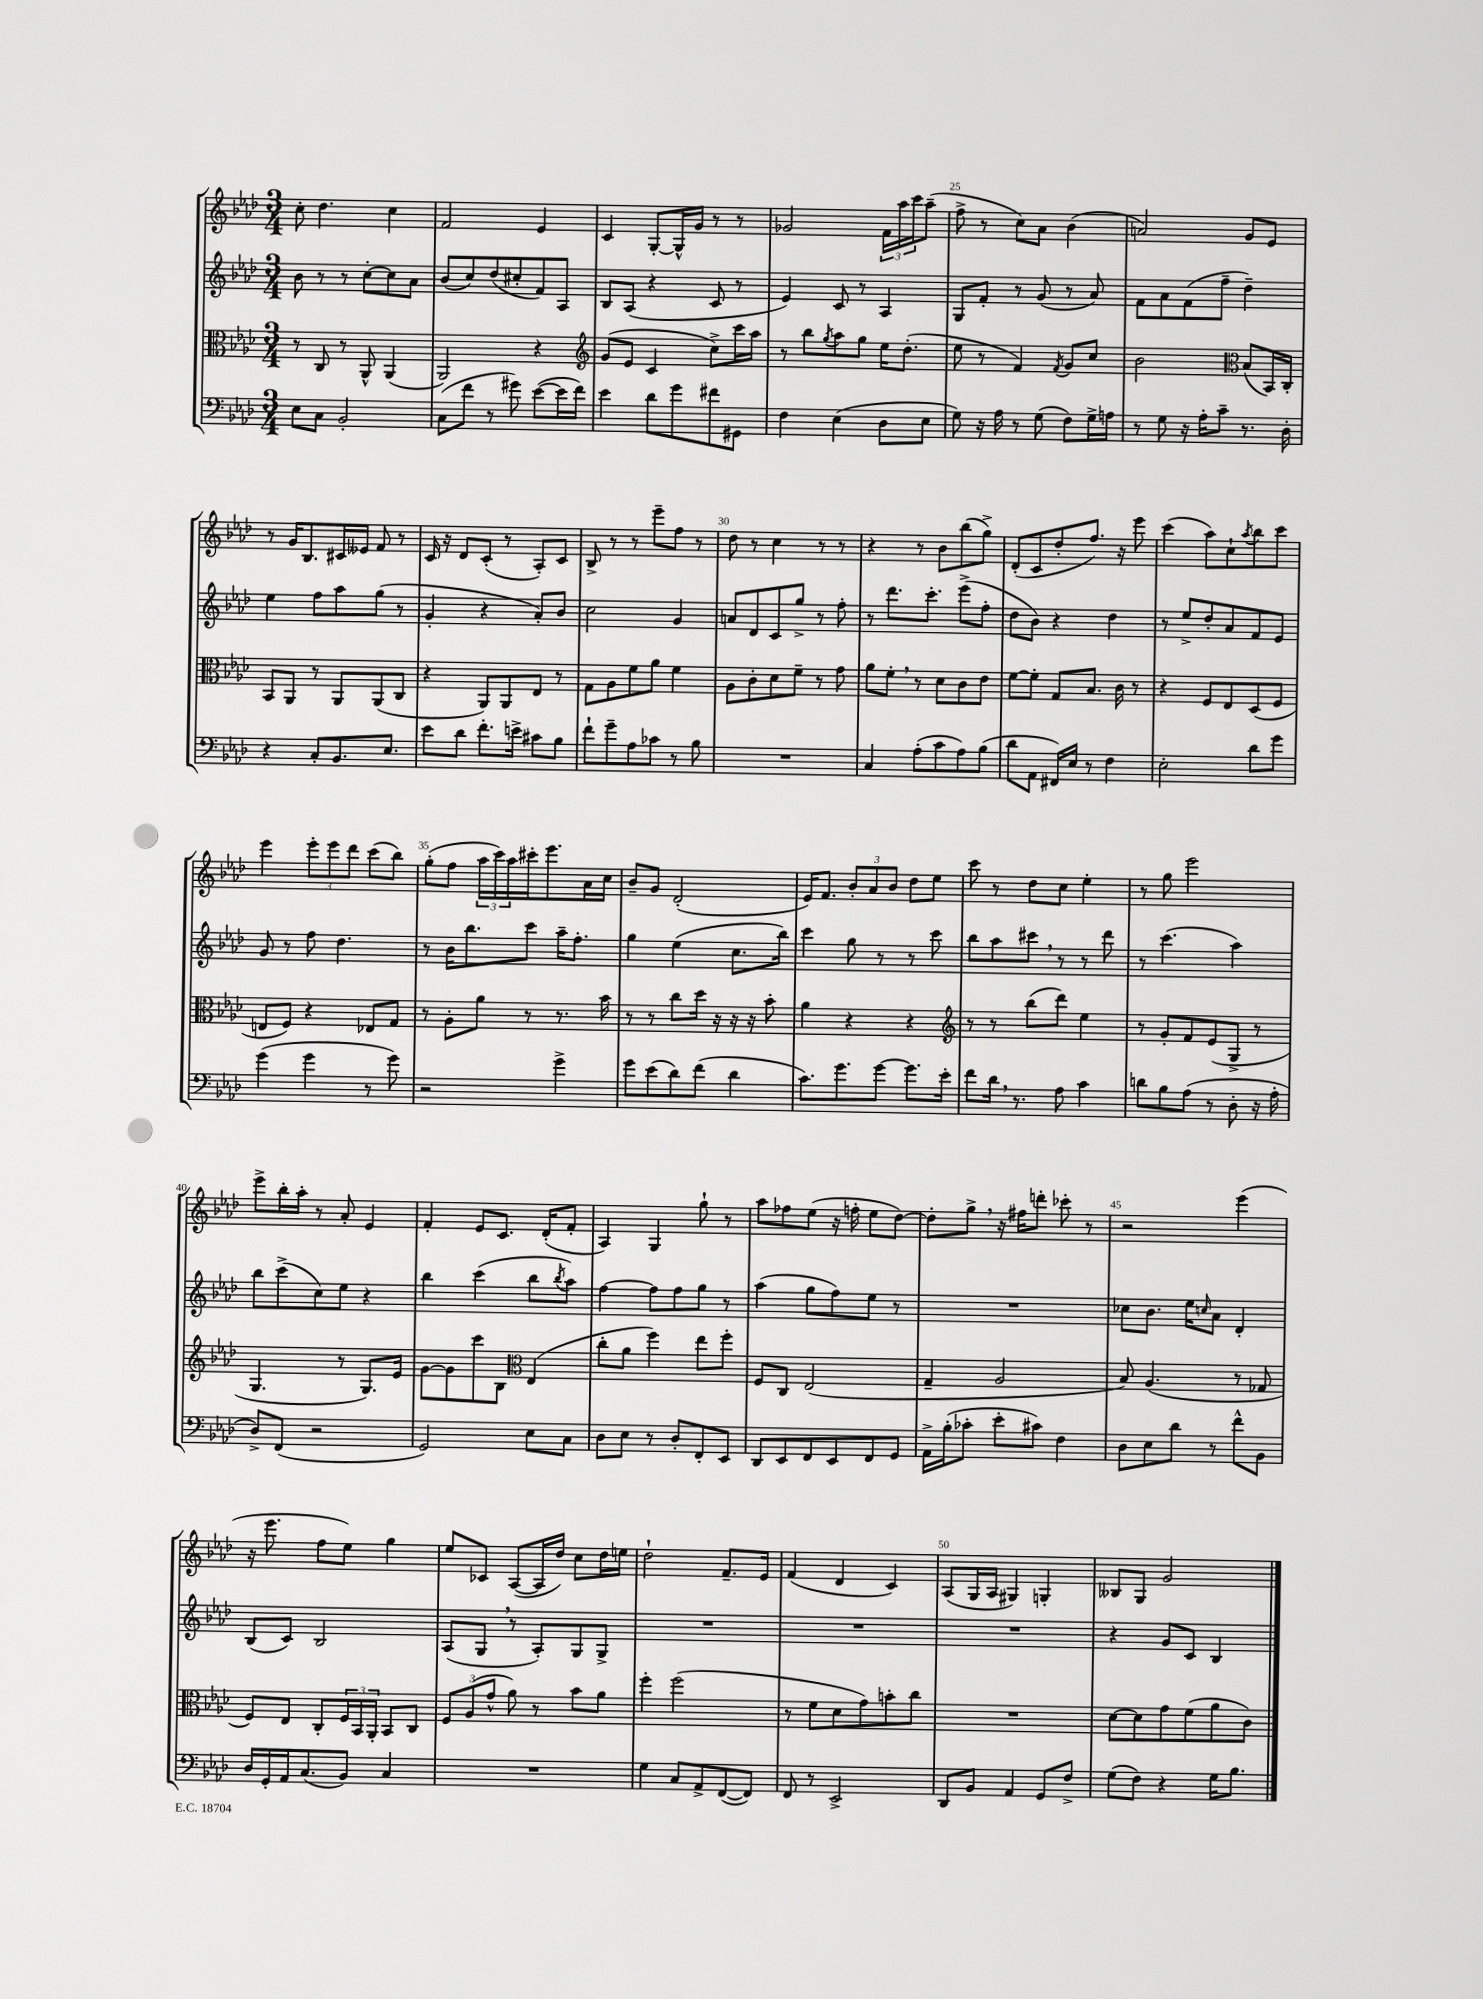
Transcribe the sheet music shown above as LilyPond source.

<<
\new StaffGroup <<
\new Staff = "s0" {
    \clef treble \key aes \major \numericTimeSignature \time 3/4
    c''8-. des''4. c''4 |
    f'2 ees'4 |
    c'4 g8~-. g16-^ g'16 r8 r8 |
    ges'2 \tuplet 3/2 { f'16 aes''16 c'''16 } aes''8--( |
    f''8-> r8 c''8) aes'8 bes'4( |
    a'2) g'8 ees'8 |
    r8 g'16 bes8. cis'16 eeses'16 f'8 r8 |
    c'16 r16 des'8 c'8-.( r8 aes8-.) c'8 |
    bes8-> r8 r8 ees'''8-- f''8 r8 |
    des''8 r8 c''4 r8 r8 |
    r4 r8 bes'8 bes''8( g''8->) |
    des'8-.( c'8 des''8-. f''8.) r16 ees'''8 |
    c'''4( aes''8) c''8-! \acciaccatura { aes''8 } bes''8 c'''8 |
    ees'''4 \tuplet 3/2 { ees'''8-. ees'''8 des'''8 } c'''8( bes''8) |
    g''8-.( f''8 \tuplet 3/2 { aes''16 c'''16) aes''16 } cis'''16-. ees'''8. aes'16 c''16 |
    bes'8-- g'8 des'2-.( |
    ees'16) f'8. \tuplet 3/2 { bes'8-. aes'8 bes'8 } des''8 ees''8 |
    c'''8 r8 des''8 c''8 ees''4-. |
    r8 g''8 ees'''2 |
    ees'''8-> bes''16-. aes''16-. r8 aes'8-. ees'4 |
    f'4-. ees'8 c'8. des'16-.( f'8-. |
    aes4) g4 g''8-! r8 |
    aes''8 fes''8 ees''8( r16 f''16-. ees''8 des''8~) |
    des''8-. g''8-> \breathe r16 fis''16 d'''8-. ces'''8-. r8 |
    r2 ees'''4( |
    r16 ees'''8. f''8 ees''8) g''4 |
    ees''8 ces'8 aes8~( aes16 des''16) c''8 des''16 e''16 |
    des''2-! f'8.-- ees'16 |
    f'4( des'4 c'4) |
    aes8( g16 aes16 gis4) g4-. |
    beses8 g8 g'2 \bar "|." |
}
\new Staff = "s1" {
    \clef treble \key aes \major \numericTimeSignature \time 3/4
    bes'8 r8 r8 c''8~-. c''8 aes'8 |
    bes'8( c''8) des''8( cis''8-. f'8) aes8 |
    bes8 aes8( r4 c'8 r8 |
    ees'4) c'8 r8 aes4 |
    g8 f'8-. r8 g'8( r8 aes'8) |
    f'8 aes'8 f'8( f''8-- des''4--) |
    ees''4 f''8 aes''8 g''8( r8 |
    g'4-. r4 aes'8-.) bes'8 |
    c''2 g'4 |
    a'8 des'8 c'8 g''8-> r8 f''8-. |
    r8 des'''8. c'''8.-. ees'''8->( f''8-. |
    des''8 bes'8) r4 des''4 |
    r8 ees''8-> des''8-. aes'8 f'8 ees'8 |
    g'8 r8 f''8 des''4. |
    r8 bes'16 bes''8. c'''8 aes''16-- f''8.-. |
    g''4 ees''4( c''8. bes''16) |
    c'''4 g''8 r8 r8 c'''8 |
    bes''8 aes''8 cis'''8 \breathe r8 r8 des'''8 |
    r8 c'''4.( aes''4) |
    bes''8 c'''8->( c''8) ees''8 r4 |
    bes''4 c'''4( bes''8 \acciaccatura { bes''8 } aes''8) |
    f''4~ f''8 f''8 g''8 r8 |
    aes''4( g''8 f''8) ees''8 r8 |
    R2. |
    ces''8 bes'8. ees''16 \grace { c''16 } aes'8 des'4-. |
    bes8( c'8) bes2 |
    aes8( g8 \breathe r8 aes8-.) g8 g8-> |
    R2. |
    R2. |
    R2. |
    r4 g'8 c'8 bes4 \bar "|." |
}
\new Staff = "s2" {
    \clef alto \key aes \major \numericTimeSignature \time 3/4
    r8 c8 r8 aes,8-^ aes,4( |
    aes,2) r4 |
    \clef treble g'8( ees'8 c'4 c''8->) c'''16 aes''16 |
    r8 bes''8 \acciaccatura { g''8 } aes''8 g''8 ees''16 des''8.-.( |
    ees''8 r8 f'4) \acciaccatura { f'8 } g'8 c''8 |
    bes'2 \clef alto bes8( bes,16) c16-. |
    bes,8 aes,8 r8 aes,8 aes,8( c8 |
    r4 aes,8) aes,8 ees8 r8 |
    g8 aes8 f'8 aes'8 f'4 |
    aes8 c'8-. des'8 f'8-- r8 g'8 |
    aes'8 f'8-. \breathe r8 des'8 c'8 ees'8 |
    f'8~ f'8-. g8 bes8. c'16 r8 |
    r4 f8 ees8 des8( f8 |
    e8 f8) r4 ees8 g8 |
    r8 aes8-. aes'8 r8 r8. bes'16 |
    r8 r8 c''8 des''16 r16 r16 r16 bes'8-. |
    aes'4 r4 r4 |
    \clef treble r8 r8 bes''8( des'''8) ees''4 |
    r8 g'8-. f'8 ees'8( g8-> r8 |
    g4. r8 g8.) ees'16 |
    g'8~ g'8 c'''8 bes8 \clef alto ees4( |
    c''8-. aes'8 f''4) ees''8 f''8-. |
    f8 c8 ees2( |
    g4-- aes2 |
    bes8) aes4.( r8 ges8 |
    f8) ees8 c8-. \tuplet 3/2 { f16 bes,16 aes,16-. } bes,8 c8 |
    \tuplet 3/2 { f8 aes8( g'8-^ } aes'8) r8 bes'8 aes'8 |
    f''4-. f''2( |
    r8 f'8 des'8 g'8) b'8-. c''8 |
    R2. |
    des'8~ des'8 g'8 f'8( aes'8 c'8) \bar "|." |
}
\new Staff = "s3" {
    \clef bass \key aes \major \numericTimeSignature \time 3/4
    ees8 c8 bes,2-. |
    c8( f'8 r8 gis'8) ees'8~( ees'16 f'16) |
    ees'4 des'8 g'8 fis'8 gis,8 |
    f4 ees4( des8 ees8 |
    g8) r16 aes16 r8 g8( f8) g16-> a16 |
    r8 g8 r16 aes16-. c'8-- r8. des16-. |
    r4 c8-. bes,8. ees8. |
    ees'8 des'8 f'8.-. e'16-> cis'8 bes8 |
    f'8-! g'8-- aes8 ces'8 r8 bes8 |
    R2. |
    c4 aes8-.( c'8 aes8) bes8( |
    des'8 aes,8 fis,16) ees16 r8 f4 |
    ees2-. des'8 g'8 |
    g'4( g'4 r8 g'8) |
    r2 g'4-> |
    g'8 ees'8( des'8) f'8( des'4 |
    c'8.) g'8. g'8~ g'8. ees'16-. |
    f'8 des'16 \breathe r8. aes8 c'4 |
    d'8 bes8 aes8( r8 des8-. r16 aes16-. |
    des8->) f,8( r2 |
    g,2) ees8 c8 |
    des8 ees8 r8 des8-. f,8-. ees,8 |
    des,8 ees,8 f,8 ees,8 f,8 g,8 |
    aes,16-> bes16-.( ces'8-. ees'8-. cis'8) f4 |
    des8 ees8 des'8 r8 f'8-^ bes,8 |
    des16 g,16-. aes,16 c8.( bes,8) c4 |
    R2. |
    g4 c8 aes,8-> f,8~( f,8) |
    f,8 r8 ees,2-> |
    des,8 bes,8 aes,4 g,8 f8-> |
    g8( f8) r4 g16 bes8. \bar "|." |
}
>>
>>
\layout { \context { \Score currentBarNumber = #21 \override BarNumber.break-visibility = ##(#f #t #t) barNumberVisibility = #(every-nth-bar-number-visible 5) } }
